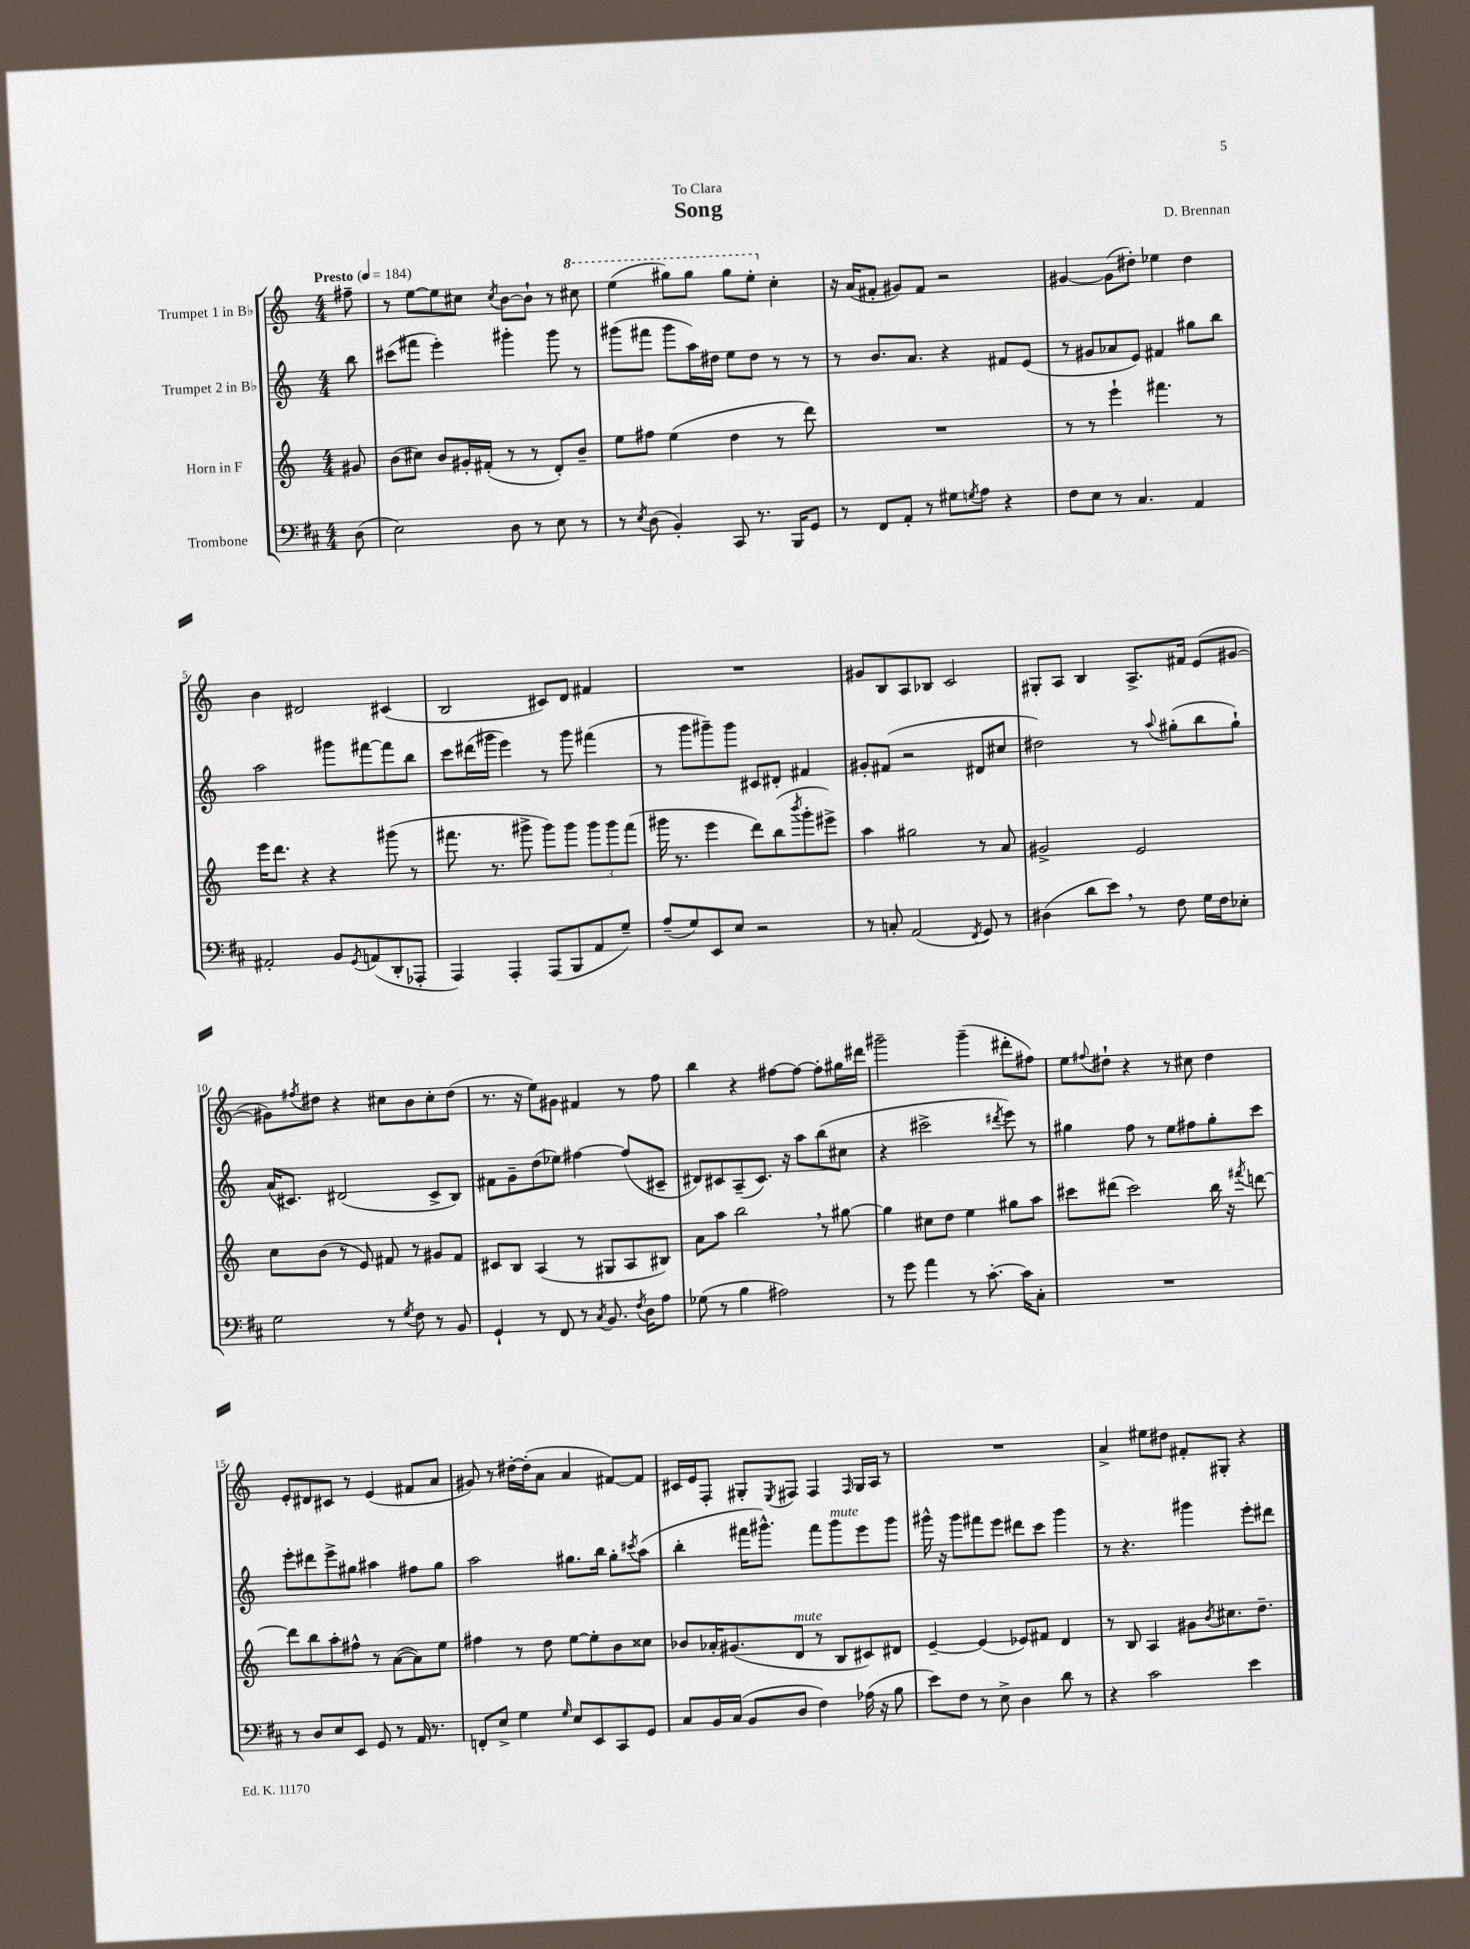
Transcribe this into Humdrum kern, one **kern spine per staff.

**kern	**kern	**kern	**kern
*staff4	*staff3	*staff2	*staff1
*clefF4	*clefG2	*clefG2	*clefG2
*k[f#c#]	*k[]	*k[]	*k[]
*M4/4	*M4/4	*M4/4	*M4/4
*MM184	*MM184	*MM184	*MM184
(8D	8g#	8bb	8ff#~
=	=	=	=
2E)	(8b	(8ccc#	8r
.	8cc#)	8fff#	[8ee
.	8b	4eee')	8ee]
.	16g#'	.	8cc#
.	(16f#'	.	.
.	.	.	8qcc#
8D	8r	4ggg#'	[8b
8r	8r	.	8b`]
8E	8d')	8ggg#	8r
8r	8b~	8r	8ccc#
=	=	=	=
8r	8ee	(8ggg#	(4eee
8qE	.	.	.
(8D	8ff#	8fff#	.
4BB')	(4ee	8ggg#	8ggg#)
.	.	16aa)	8ggg#
.	.	16dd#	.
8CC#	4dd	8ee	8ggg#
8.r	.	8dd#	8eee'
.	8r	8r	4cc'
16BBB	.	.	.
8GG	8ddd)	8r	.
=	=	=	=
8r	1r	8r	16r
.	.	.	(16a
8FF#	.	8.b	8f#'
8AA'	.	.	8g#)
.	.	8.a	.
8r	.	.	8f#
8G#	.	4r	2r
8qG	.	.	.
8A	.	.	.
4r	.	8f#	.
.	.	(8e	.
=	=	=	=
8F#	8r	8r	[4g#
8E	8r	8g#	.
8r	4eee`	8a-	(8g#]
4.C#	.	8e)	8dd#')
.	4.fff#	4f#	4ee-
4AA	.	8gg#	4dd#
.	8r	8bb	.
=	=	=	=
2AA#'	16eee	2aa	4b
.	8.ddd	.	.
.	4r	.	2d#
8BB	4r	8ggg#	.
8qGG	.	.	.
(8AA	.	[8fff#	.
8DD'	(8ggg#	8fff#]	(4c#
8AAA-'	8r	8bb	.
=	=	=	=
4AAA)	8.fff#	8ccc	2B
.	.	(16ddd#	.
.	8.r	16ggg#	.
4AAA'	.	4eee)	.
.	8ggg#^	.	.
(8AAA	8ggg#)	8r	8c#)
8BBB	8ggg#	8ggg#	8d
8AA	12ggg#	(4fff#	4f#
.	12ggg#	.	.
8G~)	.	.	.
.	(12fff#	.	.
=	=	=	=
(8A~	16ggg#	8r	1r
.	8.r	.	.
8G)	.	8ggg	.
8EE	4eee	8ggg#~)	.
8E	.	8ggg#	.
2r	8ddd)	8c#	.
.	(8bb	8d#'	.
.	8qbbb	.	.
.	8ggg#'	4f#	.
.	8eee#^)	.	.
=	=	=	=
8r	4aa	8g#'	8g#
8C'	.	(8f#	8B
(2AA	2gg#	2r	8A
.	.	.	8B-
.	.	.	2c
8qFF#	.	.	.
8GG)	8r	8d#	.
8r	8a	8cc#	.
=	=	=	=
(4D#	2g#^	2dd#)	8G#'
.	.	.	8A
8d	.	.	4B
8e)	.	.	.
8r	2e	8r	8.A^
.	.	8qqaa	.
8F#	.	(8gg#'	.
.	.	.	16f#
16G	.	8bb	(8e
16F#	.	.	.
8E-'	.	8gg#`)	[8g#
=	=	=	=
2G	8cc	(16a	8g#])
.	.	8.c#)	.
.	.	.	8qff#
.	(8b	.	8dd#
.	8r	(2d#	4r
.	8e)	.	.
8r	8f#	.	8cc#
8qG	.	.	.
8F#	8r	.	8b
8r	8g#	8c#^	8cc#'
8BB	8f#	8B)	(8dd#
=	=	=	=
4GG`	8c#	8f#	8.r
.	8B	8g~	.
.	.	.	16r
8r	(4A	(8dd	8ee)
8FF#	.	8ee-)	8g#
8r	8r	[4ff#	4f#
8qC#	.	.	.
8.BB	8G#	.	.
.	8A	(8ff#]	8r
8qF#	.	.	.
16D	.	.	.
8A	8B#)	8c#~	8ff
=	=	=	=
(8G-	8a	8d#)	4bb
8r	8aa	8c#	.
4B	2bb	(8A~	4r
.	.	8.c#)	.
2A#)	.	.	[8ff#
.	.	16r	.
.	.	8aa	8ff#_
.	8r	(8bb	8ff#']
.	[8gg#	8cc#	16gg#
.	.	.	16ddd#
=	=	=	=
8r	4gg#]	4r	2ggg#~
8g	.	.	.
4a	8cc#	2ccc#^	.
.	8dd	.	.
8r	4ee	.	(4ggg#~
[8.c#'	.	.	.
.	.	8qddd#	.
.	8gg#	8eee)	8ddd#'
16c#]	.	.	.
8C#'	8aa	8r	8ff#)
=	=	=	=
1r	8ccc#	4gg#	8ee
.	.	.	8qqff#
.	(8ddd#	.	8dd#`
.	2ccc#)	8ff	4r
.	.	8r	.
.	.	8ee	8r
.	.	8ff#	8cc#
.	16bb	8gg#'	4dd#
.	16r	.	.
.	8qfff#	.	.
.	[8ddd	8ccc	.
=	=	=	=
8r	8ddd]	8eee'	8e'
8D	8bb	8ddd#	8d#
8E	8aa'	8eee^	8c#
8EE	8ff#^^	8gg#	8r
8GG	8r	4aa#	(4e
8r	([8a	.	.
16AA	8a])	8ff#	8f#
8.r	.	.	.
.	8ee	8gg#	8a
=	=	=	=
8FF'	4ff#	2aa	8g#)
8E^	.	.	8r
4G	8r	.	[16dd#'
.	.	.	(16dd#']
.	8dd	.	8a
16qqG	.	.	.
8E	[8ee	8.gg#	4a
8EE	8ee']	.	.
.	.	16bb	.
8CC#	8b	8gg#'	[8f#)
.	.	8qccc#	.
8GG	8cc##	(8aa	8f#]
=	=	=	=
8C#	8b-	4bb'	16c#
.	.	.	16e
16BB	16a-'	.	8F'
(16C#	(8.g#	.	.
8BB	.	16fff#	8G#'
.	.	8.ggg#^^)	.
.	.	.	8qE
8D	8d	.	8F#
4F#)	8r	8fff#	4F#
.	8B	8ggg#	.
.	.	.	16qqF#
(16A-	8c#)	8eee	16G#
16r	.	.	16A
8B	8d#	8ggg#	8r
=	=	=	=
8e)	[4e~	16ggg#^^	1r
.	.	16r	.
8F#	.	8ggg#	.
8r	(4e]	8fff#	.
8E^	.	8eee	.
4D	8e-)	8ddd#	.
.	8f#	8ccc	.
8d	4d	4ggg#	.
8r	.	.	.
=	=	=	=
4r	8r	8r	4a^
.	8B	4.r	.
2c#	4A	.	8ee#
.	.	.	8dd#
.	8g#	4ggg#	8f#'
.	8qb	.	.
.	8.cc#	.	8G#'
4e	.	8eee'	4r
.	8.dd~	.	.
.	.	8ddd#	.
==	==	==	==
*-	*-	*-	*-
